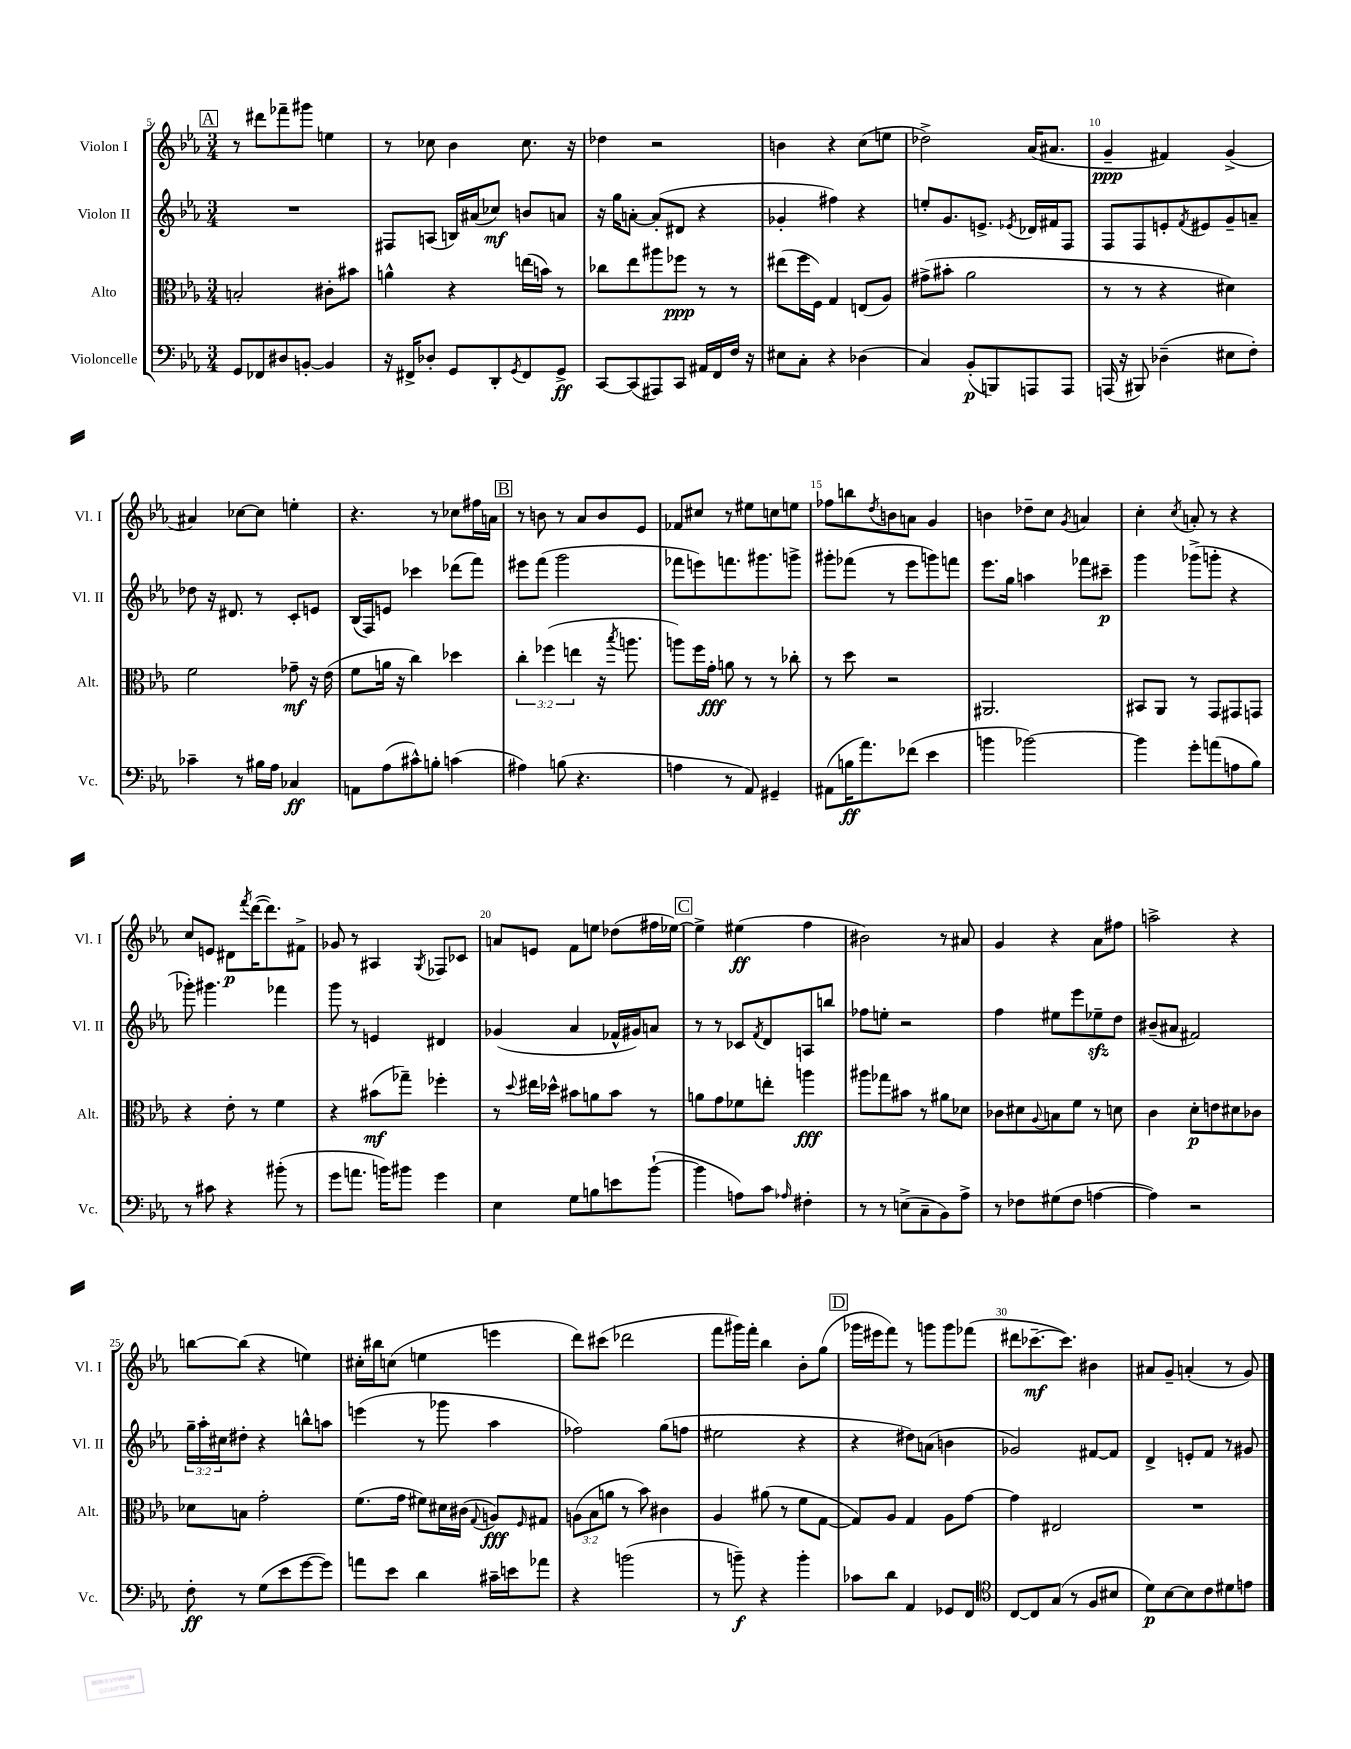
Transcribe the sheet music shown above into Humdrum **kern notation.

**kern	**kern	**kern	**kern
*staff4	*staff3	*staff2	*staff1
*clefF4	*clefC3	*clefG2	*clefG2
*k[b-e-a-]	*k[b-e-a-]	*k[b-e-a-]	*k[b-e-a-]
*M3/4	*M3/4	*M3/4	*M3/4
8GG	2B'	2.r	8r
8FF-	.	.	8ddd#
8D#	.	.	8fff-~
[8BB'	.	.	8ggg#
4BB]	8c#'	.	4ee
.	8b#	.	.
=	=	=	=
16r	4a^^	8F#	8r
16FF#^	.	.	.
8D-'	.	(8A	8cc-
8GG	4r	16B)	4b-
.	.	(16a#	.
8DD'	.	8cc-)	.
8qGG	.	.	.
8FF#	(16ee	8b	8.cc-
.	16b)	.	.
8GG^	8r	8a	.
.	.	.	16r
=	=	=	=
[8CC	8cc-	16r	4dd-
.	.	16gg	.
(8CC]	8ee-	[8a'	.
8AAA#)	8aa#	(8a']	2r
8CC	8ff-	8d#	.
16AA#	8r	4r	.
16FF	.	.	.
16F	8r	.	.
16r	.	.	.
=	=	=	=
8E#	(8ee#	4g-'	4b
8C'	16ff	.	.
.	16F)	.	.
4r	4G	4ff#)	4r
(4D-	(8E	4r	(8cc
.	8A-)	.	8ee
=	=	=	=
4C)	(8g#^	8ee'	2dd-^)
.	8b#'	8.g	.
(8BB-'	2a-	.	.
.	.	8.e^	.
8BBB)	.	.	.
.	.	8qe-	.
8AAA	.	16d-	(16a-
.	.	16f#	8.a#
8AAA	.	8F	.
=	=	=	=
(16AAA	8r	8F	4g~
16r	.	.	.
8BBB#)	8r	8F	.
(4D-~	4r	8e'	4f#)
.	.	8qf	.
.	.	8e#	.
8E#	4d#)	8g~	(4g^
8F')	.	8a~	.
=	=	=	=
4c-~	2f	8dd-	4a#)
.	.	16r	.
.	.	8.d#	.
8r	.	.	[8cc-
16B#	.	8r	8cc-]
16A-	.	.	.
4C-	8g-~	8c'	4ee'
.	16r	8e	.
.	(16e-	.	.
=	=	=	=
8AA	8f	(16B-	4.r
.	.	16F)	.
(8A-	16a	8e	.
.	16r	.	.
8c#^^)	4cc)	4ccc-	.
8B'	.	.	8r
(4c	4dd-	(8ddd-	8cc-
.	.	8fff)	16ff#
.	.	.	16a
=	=	=	=
4A#)	6cc'	8eee#	8r
.	.	(8fff	8b
.	(6ff-	.	.
(8B	.	2ggg	8r
.	6ee	.	.
4.r	.	.	8a-
.	16r	.	8b
.	8qbb-	.	.
.	8.aa	.	.
.	.	.	8e-
=	=	=	=
4A	8aa)	8fff-	8f-
.	16ff	8eee)	8cc#
.	16g'	.	.
8r	8a	8.fff	8r
8AA-)	8r	.	8ee#
.	.	8.ggg#	.
4GG#~	8r	.	8cc
.	8cc-'	8ggg^	8ee
=	=	=	=
(8AA#	8r	8ggg#'	8ff-
16B	8dd	(8fff-	8bb
8.a-)	.	.	.
.	.	.	8qdd
.	2r	8r	8b
(8f-	.	8eee-	8a
4e-	.	8ggg)	4g
.	.	8fff	.
=	=	=	=
4b	2.AA#	8.eee-	4b
.	.	16gg	.
[2b-)	.	4aa	8dd-~
.	.	.	8cc
.	.	.	8qg
.	.	8fff-	4a
.	.	8ccc#~	.
=	=	=	=
4b-]	8BB#	4ggg	4cc'
.	8AA-	.	.
.	.	.	8qcc
8g'	8r	(8ggg-^	8a'
(8a	8GG	8ggg'	8r
8A	8GG#	4r	4r
8B-)	8GG	.	.
=	=	=	=
8r	4r	8ggg-')	8cc
8c#	.	4.ggg#	8e
4r	8e-'	.	8d#
.	.	.	8qfff
.	8r	.	([16ddd
.	.	.	8.ddd])
(8b#'	4f	4fff-	.
8r	.	.	8f#^
=	=	=	=
8g	4r	8ggg	8g-
8.a	.	8r	8r
.	(8b#	4e	4A#
16b)	.	.	.
8b#	8gg-~)	.	.
.	.	.	8qG
4g	4ff-'	4d#	8F-
.	.	.	8c-
=	=	=	=
4E-	8r	(4g-	8a
.	8qqdd	.	.
.	16ee#	.	8e
.	16dd-^^	.	.
8G	8b#	4a-	8f
8B	8a	.	8ee
8e	8b#	16f-^^	(8dd-
.	.	16g#)	.
([8b-`	8r	8a	16ff#
.	.	.	[16ee-)
=	=	=	=
4b-]	8a	8r	4ee-^]
.	8g	8r	.
8A)	8f-	8c-	(4ee#
.	.	8qf	.
8c	8ee'	8d	.
16qqA-	.	.	.
4F#'	4aa	8A	4ff
.	.	8bb	.
=	=	=	=
8r	8aa#	8ff-	2b#)
8r	8gg-	8ee'	.
(8E^	8b#	2r	.
8C~	8r	.	.
8BB-)	8a#	.	8r
8A-^	8d-	.	8a#
=	=	=	=
8r	8c-	4ff	4g
8F-	8d#	.	.
.	8qqA-	.	.
(8G#	8B	8ee#	4r
8F-	8f	8eee-	.
[4A	8r	8ee-~	8a-
.	8d	8dd	8ff#
=	=	=	=
4A])	4c	(8b#~	2aa^
.	.	8a#	.
2r	8d'	2f#)	.
.	8e	.	.
.	8d#	.	4r
.	8c-	.	.
=	=	=	=
8F'	8d-	24gg~	[8bb
.	.	24aa-'	.
.	.	24cc#	.
8r	8B	8dd#'	(8bb]
(8G	2g'	4r	4r
8e-	.	.	.
[8g	.	8bb^^	4ee)
8g])	.	8aa	.
=	=	=	=
8a	(8.f	(4eee	16cc#'
.	.	.	16bb#
8e-	.	.	(8cc
.	16g	.	.
4d	8f#)	8r	4ee
.	16d#	8ggg-	.
.	(16c#	.	.
.	8qqG	.	.
16c#~	8A)	4aa-	4eee
16e	.	.	.
.	16qqF	.	.
8a-	8G#	.	.
=	=	=	=
4r	(12A	2ff-)	8ddd)
.	12B-	.	.
.	.	.	(8ccc#
.	12a	.	.
(2b	8r	.	2ddd-
.	8b-)	.	.
.	4c#	(8gg	.
.	.	8ff	.
=	=	=	=
8r	4A-	2ee#	8fff
8b~)	.	.	16ggg#)
.	.	.	16fff'
4r	(8a#	.	4bb-
.	8r	.	.
4b'	8f	4r	8b-'
.	[8G	.	(8gg
=	=	=	=
8c-	8G])	4r	16ggg-
.	.	.	16eee#
8d	8A-	.	8fff)
4AA-	4G	8dd#)	8r
.	.	(8a	8ggg
8GG-	8A-	4b	8ggg
8FF	[8g	.	(8fff-
=	=	=	=
*clefC4	*	*	*
[8C	4g]	2g-)	8ddd#
8C]	.	.	[8.ccc-~
(8G	2E#	.	.
.	.	.	8.ccc-])
8r	.	.	.
8F	.	[8f#	4b#
8B#	.	8f#]	.
=	=	=	=
8d)	2.r	4d^	8a#
[8B-	.	.	8g~
8B-]	.	8e'	(4a'
8c	.	8f	.
8d#	.	8r	8r
8e	.	8g#	8g)
==	==	==	==
*-	*-	*-	*-
